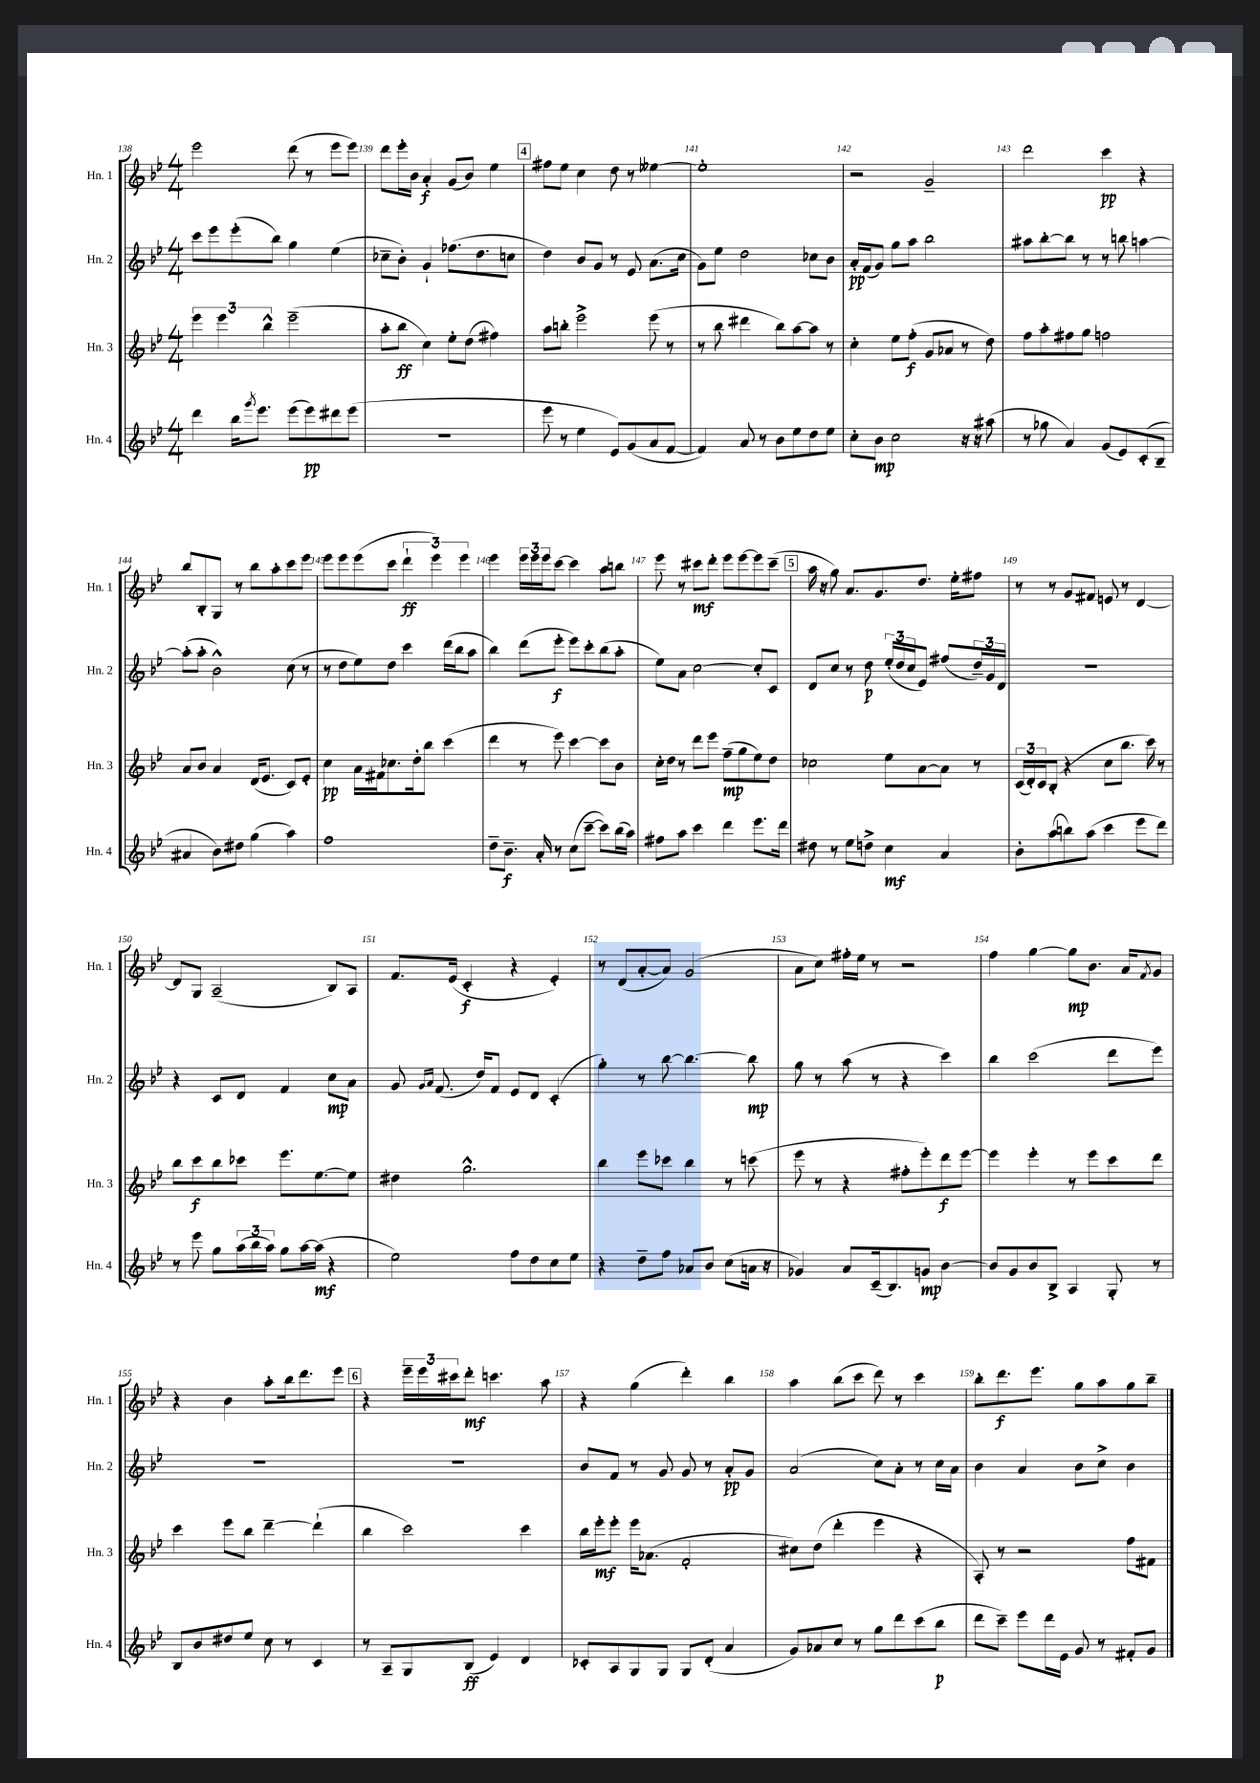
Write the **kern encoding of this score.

**kern	**dynam	**kern	**dynam	**kern	**dynam	**kern	**dynam
*part4	*part4	*part3	*part3	*part2	*part2	*part1	*part1
*staff4	*staff4	*staff3	*staff3	*staff2	*staff2	*staff1	*staff1
*I"Hn. 4	*	*I"Hn. 3	*	*I"Hn. 2	*	*I"Hn. 1	*
*I'Hn. 4	*	*I'Hn. 3	*	*I'Hn. 2	*	*I'Hn. 1	*
*clefG2	*	*clefG2	*	*clefG2	*	*clefG2	*
*k[b-e-]	*	*k[b-e-]	*	*k[b-e-]	*	*k[b-e-]	*
*M4/4	*	*M4/4	*	*M4/4	*	*M4/4	*
=138	=138	=138	=138	=138	=138	=138	=138
4ddd\	.	6eee-\	.	8ccc\L	.	2eee-\	.
.	.	.	.	8eee-\	.	.	.
.	.	6eee-\	.	.	.	.	.
16bb-\KL	.	.	.	(8eee-'\	.	.	.
8qggg/	.	.	.	.	.	.	.
8.eee-\J	.	.	.	.	.	.	.
.	.	6bb-^^\	.	.	.	.	.
.	.	.	.	8bb-\J)	.	.	.
(8eee-\L	.	(2eee-~\	.	4gg\	.	(8ddd\	.
8eee-\)	pp	.	.	.	.	8r	.
8ddd#X\	.	.	.	(4ee-\	.	8eee-\L	.
(8eee-\J	.	.	.	.	.	8eee-\J)	.
=139	=139	=139	=139	=139	=139	=139	=139
1r	.	8aa'\L	.	8cc-X~\L	.	8ddd\L	.
.	.	8bb-\J	ff	8b-'\J)	.	16eee-'\L	.
.	.	.	.	.	.	16b-\JJ	.
.	.	4cc\)	.	4g`/	.	4a'/	f
.	.	8ee-'\L	.	(8.ff-X\L	.	(8g/L	.
.	.	(8dd\J	.	.	.	8b-/J)	.
.	.	.	.	8.dd\	.	.	.
.	.	4ff#X\)	.	.	.	4ee-\	.
.	.	.	.	8ccn\J	.	.	.
!!LO:REH:place=s1:t=4
=140	=140	=140	=140	=140	=140	=140	=140
8eee-\	.	8aa\L	.	4dd\)	.	8ff#X\L	.
8r	.	8bbn'\J	.	.	.	8ee-\J	.
4ee-\	.	2eee-^\	.	8b-/L	.	4cc\	.
.	.	.	.	8g/J	.	.	.
8e-/L)	.	.	.	8r	.	8dd\	.
(8g/	.	.	.	8e-/	.	8r	.
8a/	.	(8eee-\	.	(8.a\L	.	[4ee--X\	.
[8f/J	.	8r	.	.	.	.	.
.	.	.	.	16cc\Jk	.	.	.
=141	=141	=141	=141	=141	=141	=141	=141
4f/])	.	8r	.	8g\L)	.	1ee--']	.
.	.	8bb-\	.	8ee-\J	.	.	.
8a/	.	4ddd#X\	.	2dd\	.	.	.
8r	.	.	.	.	.	.	.
8b-\L	.	8bb-\L)	.	.	.	.	.
8ee-\	.	[8aa\	.	.	.	.	.
8dd\	.	8aa\J]	.	8cc-X\L	.	.	.
8ee-\J	.	8r	.	8b-\J	.	.	.
=142	=142	=142	=142	=142	=142	=142	=142
8cc'\L	.	4cc'\	.	16a'/LL	pp	2r	.
.	.	.	.	(16f/J	.	.	.
8b-\J	mp	.	.	8g/J)	.	.	.
2cc\	.	8ee-\L	.	8gg\L	.	.	.
.	.	(8ff'\J	f	8aa\J	.	.	.
.	.	8g/L	.	2bb-\	.	2g~/	.
.	.	8a-X/J	.	.	.	.	.
16r	.	8r	.	.	.	.	.
16r	.	.	.	.	.	.	.
(8aa#X\	.	8dd\)	.	.	.	.	.
=143	=143	=143	=143	=143	=143	=143	=143
8r	.	8ff\L	.	8aa#X\L	.	2ddd\	.
8gg-X\	.	8aa'\	.	[8bb-'\	.	.	.
4a/)	.	8ff#X\	.	8bb-\J]	.	.	.
.	.	8gg\J	.	8r	.	.	.
(8g/L	.	2ffn\	.	8r	.	4ccc\	pp
8e-/)	.	.	.	8bbn\	.	.	.
(8c'/	.	.	.	[4aan\	.	4r	.
8B-~/J	.	.	.	.	.	.	.
!!LO:LB:g=z
=144	=144	=144	=144	=144	=144	=144	=144
4a#X/	.	8a/L	.	(8aa'\L]	.	8bb-/L	.
.	.	8b-/J	.	8aa'\J	.	8B-'/	.
8b-\L)	.	4a/	.	2b-^^\)	.	8G/J	.
8dd#X\J	.	.	.	.	.	8r	.
(4gg\	.	(16d/KL	.	.	.	8bb-\L	.
.	.	8.e-/J	.	.	.	.	.
.	.	.	.	.	.	8aa'\	.
4aa\)	.	8c/L)	.	(8cc\	.	8ccc\	.
.	.	8e-'/J	.	8r	.	8eee-\J	.
=145	=145	=145	=145	=145	=145	=145	=145
1ff	.	4cc\	pp	8r	.	8eee-\L	.
.	.	.	.	8dd\L	.	8eee-\	.
.	.	16a\LL	.	8ee-\)	.	(8eee-\	.
.	.	16f#X\J	.	.	.	.	.
.	.	8.cc-X\	.	8dd\J	.	8ccc\J	.
.	.	.	.	4ccc\	.	6ddd`\	ff
.	.	16dd'\k	.	.	.	.	.
.	.	8bb-\J	.	.	.	.	.
.	.	.	.	.	.	6eee-\)	.
.	.	(4ccc\	.	(16ddd\LL	.	.	.
.	.	.	.	16bb-\J	.	.	.
.	.	.	.	.	.	6eee-\	.
.	.	.	.	8aa\J	.	.	.
=146	=146	=146	=146	=146	=146	=146	=146
8dd~\L	.	4ddd\	.	4bb-\)	.	4eee-\	.
8.b-~\J	f	.	.	.	.	.	.
.	.	8r	.	(8ddd\L	.	24eee-\LL	.
.	.	.	.	.	.	24eee-\	.
16a'/	.	.	.	.	.	.	.
.	.	.	.	.	.	24eee-\J	.
8r	.	8eee-\)	.	8eee-'\J	f	[8ccc\J	.
(8cc\L	.	[4ccc\	.	8eee-\L)	.	4ccc\]	.
[8ccc~\J	.	.	.	8ccc'\	.	.	.
8ccc\L])	.	8ccc\L]	.	(8bb-\	.	8aa\L	.
(16bb-\L	.	8b-\J	.	8aa'\J	.	8bbn\J	.
16aa\JJ)	.	.	.	.	.	.	.
=147	=147	=147	=147	=147	=147	=147	=147
8ff#X\L	.	16cc'\LL	.	8ee-\L)	.	8eee-\	.
.	.	16dd\JJ	.	.	.	.	.
8aa\J	.	8r	.	8a\J	.	8r	.
4ccc\	.	8ddd\L	.	[2cc\	.	8ccc#X\L	mf
.	.	8eee-\J	.	.	.	8ddd'\J	.
4ddd\	.	(8ff~\L	mp	.	.	8eee-\L	.
.	.	8gg\	.	.	.	[8eee-\	.
8.eee-\L	.	8ee-\)	.	8cc'/L]	.	8eee-\]	.
.	.	8dd\J	.	8c/J	.	(8ccc#~\J	.
16ddd\Jk	.	.	.	.	.	.	.
!!LO:REH:place=s1:t=5
=148	=148	=148	=148	=148	=148	=148	=148
8dd#X\	.	2cc-X\	.	8d/L	.	16aa\	.
.	.	.	.	.	.	16r	.
8r	.	.	.	8cc/J	.	8gg\)	.
8ee-\L	.	.	.	8r	.	8.a/L	.
8ddn^\J	.	.	.	8dd\	p	.	.
.	.	.	.	.	.	8.g/	.
4cc\	mf	8ee-\L	.	(24ee-'/LL	.	.	.
.	.	.	.	24dd/	.	.	.
.	.	.	.	24cc/J	.	.	.
.	.	[8a\	.	8e-/J)	.	8.dd/J	.
4a/	.	8a\J]	.	(8ff#X/L	.	.	.
.	.	.	.	.	.	16ee-'\KL	.
.	.	8r	.	24dd~/L)	.	8ff#X\J	.
.	.	.	.	24g/	.	.	.
.	.	.	.	24d/JJ	.	.	.
=149	=149	=149	=149	=149	=149	=149	=149
8b-'\L	.	(24c/LL	.	1r	.	8r	.
.	.	24d'/)	.	.	.	.	.
.	.	24c/J	.	.	.	.	.
(8aa\	.	(8B-'/J	.	.	.	8r	.
8bbn\)	.	4r	.	.	.	8g/L	.
(8aa\J	.	.	.	.	.	8f#X/J	.
4ccc\	.	8cc\L	.	.	.	8en/	.
.	.	8.bb-\J	.	.	.	8r	.
8eee-\L	.	.	.	.	.	[4d/	.
.	.	16ccc\)	.	.	.	.	.
8ddd\J)	.	8r	.	.	.	.	.
!!LO:LB:g=z
=150	=150	=150	=150	=150	=150	=150	=150
8r	.	8bb-\L	.	4r	.	8d/L]	.
8eee-\	.	8ccc\	f	.	.	8G/J	.
8gg\L	.	8bb-\	.	8c/L	.	(2A~/	.
(24aa\L	.	8ccc-X\J	.	8d/J	.	.	.
24bb-\	.	.	.	.	.	.	.
24aa\JJ)	.	.	.	.	.	.	.
8gg\L	.	8.eee-\L	.	4f/	.	.	.
[16aa\L	.	.	.	.	.	.	.
(16aa\JJ]	mf	[8.ee-\	.	.	.	.	.
4r	.	.	.	8cc\L	mp	8B-/L)	.
.	.	8ee-\J]	.	8a\J	.	8A/J	.
=151	=151	=151	=151	=151	=151	=151	=151
2ee-\)	.	4dd#X\	.	8g/	.	8.f/L	.
.	.	.	.	16qqg/LL	.	.	.
.	.	.	.	16qqa/JJ	.	.	.
.	.	.	.	(8.f/	.	.	.
.	.	.	.	.	.	(16e-/Jk	.
.	.	2.gg^^\	.	.	.	4c'/	f
.	.	.	.	16dd/KL)	.	.	.
.	.	.	.	8f/J	.	.	.
8ff\L	.	.	.	8e-/L	.	4r	.
8dd\	.	.	.	8d/J	.	.	.
8cc\	.	.	.	(4c'/	.	4e-'/)	.
8ee-\J	.	.	.	.	.	.	.
=152	=152	=152	=152	=152	=152	=152	=152
4r	.	4bb-\	.	4gg'\)	.	8r	.
.	.	.	.	.	.	(8d/L	.
8dd~\L	.	8eee-\L	.	8r	.	[8a'/	.
8ff\J	.	8ccc-X\J	.	[8bb-\	.	8a/J])	.
8a-X/L	.	4bb-\	.	4.bb-\_	.	(2g/	.
8b-/J	.	.	.	.	.	.	.
(8cc\L	.	8r	.	.	.	.	.
16an\Jk	.	(8cccn\	.	8bb-\]	mp	.	.
16r	.	.	.	.	.	.	.
=153	=153	=153	=153	=153	=153	=153	=153
4g-X/)	.	8eee-\	.	8gg\	.	8a\L	.
.	.	8r	.	8r	.	8cc\J)	.
8a/L	.	4r	.	(8aa\	.	16ff#X'\LL	.
.	.	.	.	.	.	16ee-\JJ	.
(16c~/k	.	.	.	8r	.	8r	.
8.B-/)	.	.	.	.	.	.	.
.	.	8ff#X'\L	.	4r	.	2r	.
8gn/J	mp	8eee-'\)	.	.	.	.	.
[4b-\	.	8ddd\	f	4ccc\)	.	.	.
.	.	[8eee-\J	.	.	.	.	.
=154	=154	=154	=154	=154	=154	=154	=154
8b-/L]	.	4eee-\]	.	4bb-\	.	4ff\	.
8g/	.	.	.	.	.	.	.
8b-/	.	4eee-'\	.	(2ccc\	.	[4gg\	.
8B-^/J	.	.	.	.	.	.	.
4A/	.	8r	.	.	.	8gg\L]	mp
.	.	8eee-\L	.	.	.	8.b-\J	.
8G'/	.	8ccc\	.	8ddd\L	.	.	.
.	.	.	.	.	.	16a/KL	.
.	.	.	.	.	.	8qf/	.
8r	.	8ddd\J	.	8eee-\J)	.	8g/J	.
!!LO:LB:g=z
=155	=155	=155	=155	=155	=155	=155	=155
8B-/L	.	4ccc\	.	1r	.	4r	.
8b-/	.	.	.	.	.	.	.
8dd#X/	.	8eee-\L	.	.	.	4b-\	.
8ee-/J	.	8bb-\J	.	.	.	.	.
8cc\	.	[4ddd~\	.	.	.	8aa'\L	.
8r	.	.	.	.	.	16bb-\k	.
.	.	.	.	.	.	8.ddd\	.
4c/	.	(4ddd`\]	.	.	.	.	.
.	.	.	.	.	.	8eee-\J	.
!!LO:REH:place=s1:t=6
=156	=156	=156	=156	=156	=156	=156	=156
8r	.	4bb-\	.	1r	.	4r	.
8A~/L	.	.	.	.	.	.	.
8G/	.	2ccc\)	.	.	.	24eee-~\LL	.
.	.	.	.	.	.	24eee-\	.
.	.	.	.	.	.	24ccc#X\J	.
(8B-/J	ff	.	.	.	.	8ddd'\J	mf
4e-/)	.	.	.	.	.	4.cccn\	.
4d/	.	4ccc\	.	.	.	.	.
.	.	.	.	.	.	8aa\	.
=157	=157	=157	=157	=157	=157	=157	=157
8c-X'/L	.	16bb-\LL	.	8b-/L	.	4r	.
.	.	16eee-'\J	mf	.	.	.	.
8A/	.	8eee-'\J	.	8f/J	.	.	.
8G/	.	16eee-\KL	.	8r	.	(4gg\	.
.	.	(8.a-X\J	.	.	.	.	.
8G/J	.	.	.	8g/	.	.	.
8G/L	.	2f'/	.	8g/	.	4ddd'\)	.
(8d'/J	.	.	.	8r	.	.	.
4a/	.	.	.	8a'/L	pp	4bb-\	.
.	.	.	.	8g/J	.	.	.
=158	=158	=158	=158	=158	=158	=158	=158
8g/L)	.	8cc#X\L)	.	(2a/	.	4aa\	.
8a-X/	.	(8dd\J	.	.	.	.	.
8cc/J	.	4ddd'\	.	.	.	(8bb-\L	.
8r	.	.	.	.	.	8ccc\J	.
8gg\L	.	4eee-\	.	8cc\L)	.	8ddd\)	.
8ddd\	.	.	.	8a'\J	.	8r	.
(8ccc\	.	4r	.	8r	.	4ccc\	.
8bb-\J	p	.	.	16cc\LL	.	.	.
.	.	.	.	16a\JJ	.	.	.
=159	=159	=159	=159	=159	=159	=159	=159
8ddd\L	.	8A'/)	.	4b-\	.	8bb-'\L	.
8ccc~\J)	.	8r	.	.	.	8.ddd\	f
8eee-\L	.	2r	.	4a/	.	.	.
.	.	.	.	.	.	8.eee-\J	.
16ddd\L	.	.	.	.	.	.	.
16e-\JJ	.	.	.	.	.	.	.
8g/	.	.	.	8b-\L	.	8gg\L	.
8r	.	.	.	8cc^\J	.	8aa\	.
8f#X'/L	.	8ff\L	.	4b-\	.	8gg\	.
8g/J	.	8f#X\J	.	.	.	8bb-~\J	.
==	==	==	==	==	==	==	==
*-	*-	*-	*-	*-	*-	*-	*-
